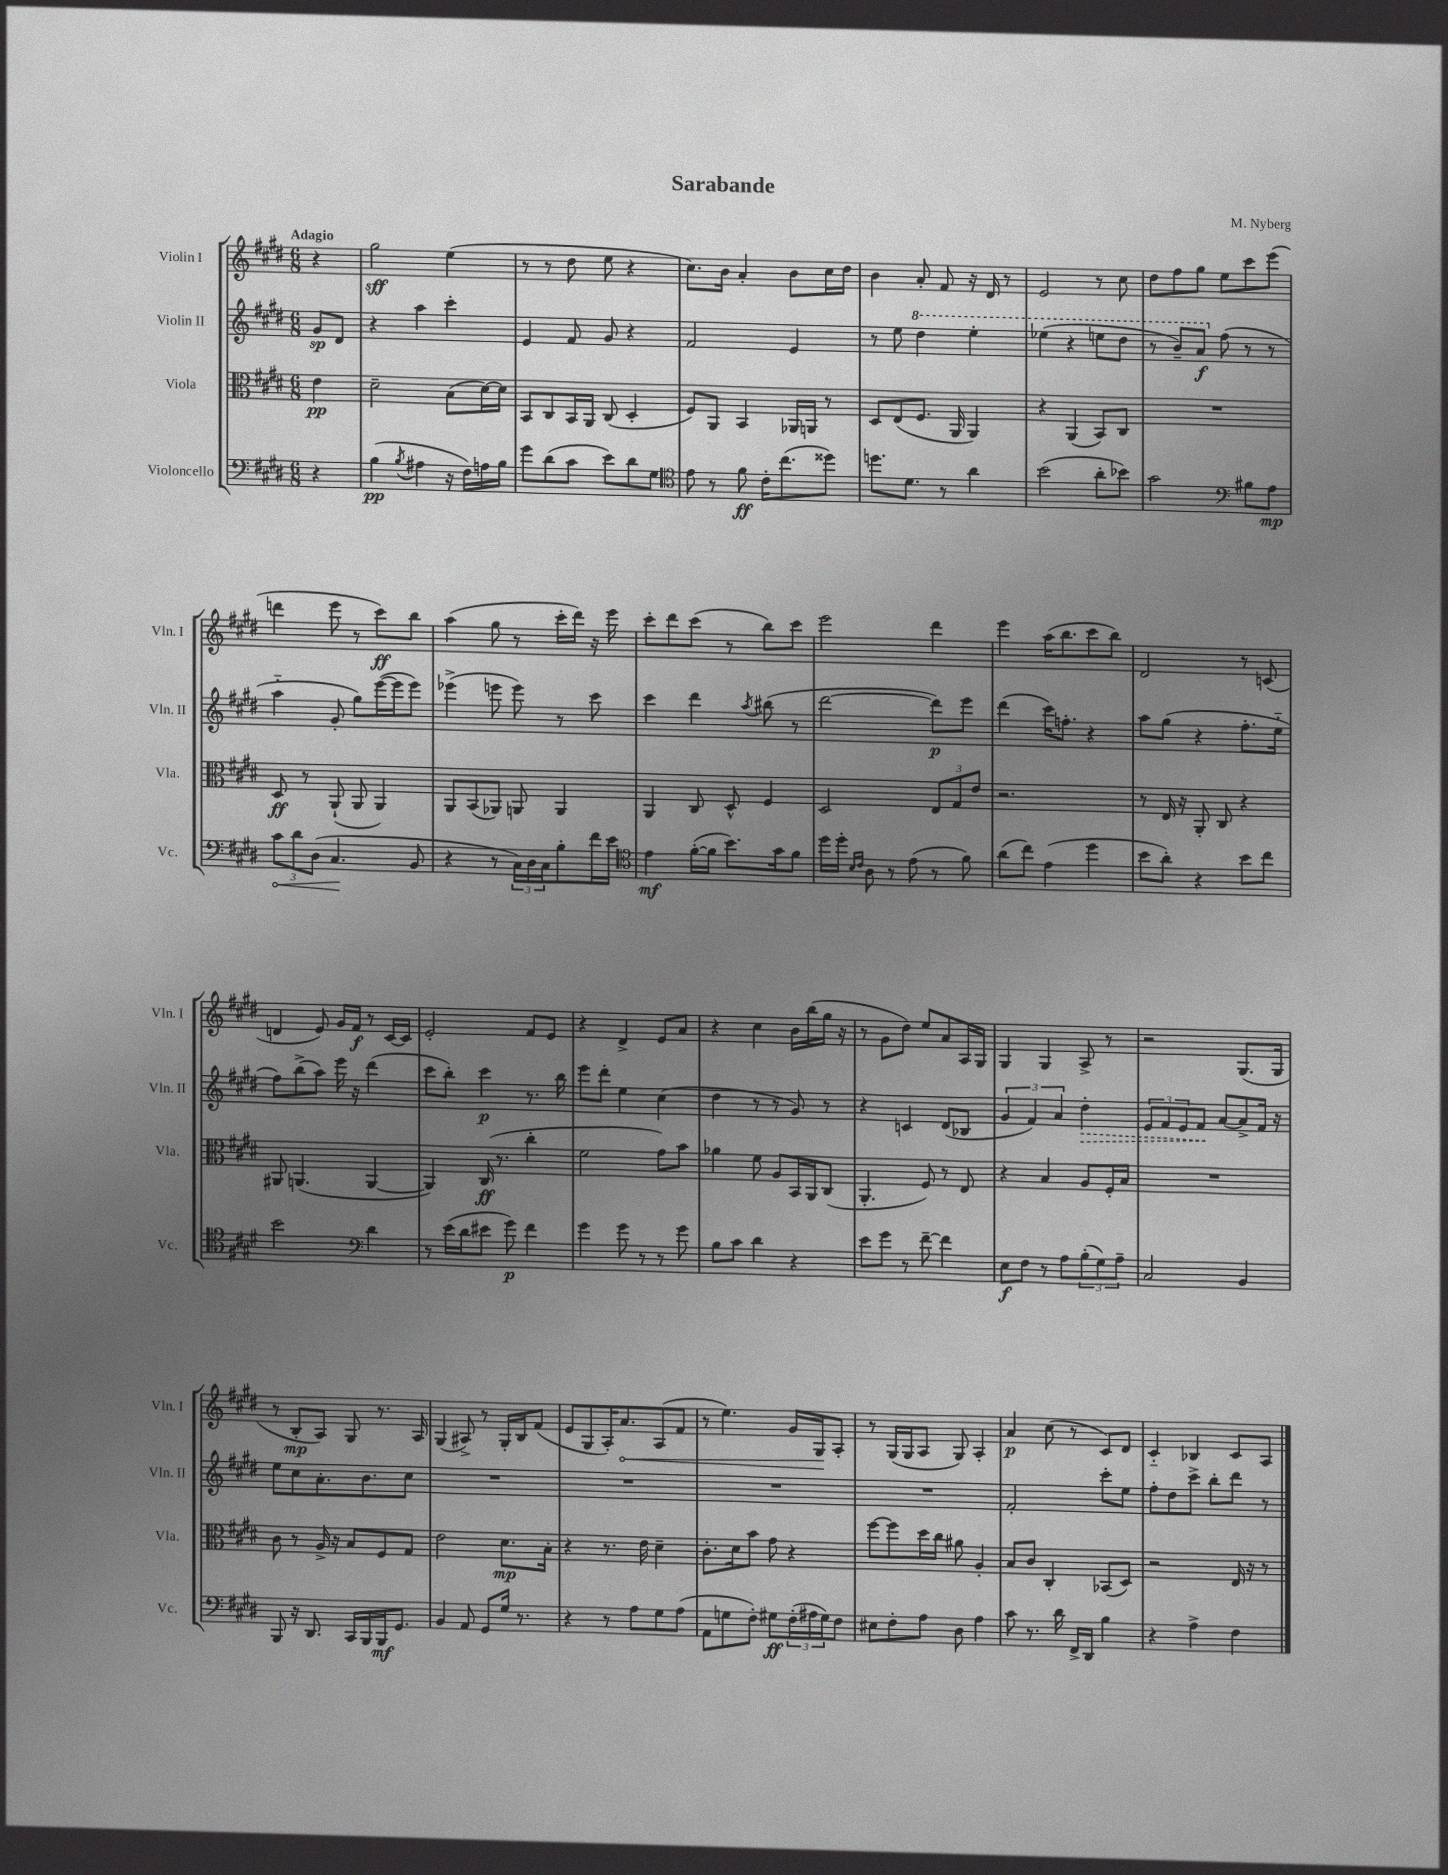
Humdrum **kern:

**kern	**dynam	**kern	**dynam	**kern	**dynam	**kern	**dynam
*part4	*part4	*part3	*part3	*part2	*part2	*part1	*part1
*staff4	*staff4	*staff3	*staff3	*staff2	*staff2	*staff1	*staff1
*I"Violoncello	*	*I"Viola	*	*I"Violin II	*	*I"Violin I	*
*I'Vc.	*	*I'Vla.	*	*I'Vln. II	*	*I'Vln. I	*
*clefF4	*	*clefC3	*	*clefG2	*	*clefG2	*
*k[f#c#g#d#]	*	*k[f#c#g#d#]	*	*k[f#c#g#d#]	*	*k[f#c#g#d#]	*
*M6/8	*	*M6/8	*	*M6/8	*	*M6/8	*
=	=	=	=	=	=	=	=
!	!	!	!	!	!	!LO:TX:a:B:t=Adagio	!
4r	.	4e\	pp	8g#/L	sp	4r	.
.	.	.	.	8d#/J	.	.	.
=1	=1	=1	=1	=1	=1	=1	=1
(4B\	pp	2d#~\	.	4r	.	2gg#\	sff
8qB/	.	.	.	.	.	.	.
4A#X\	.	.	.	4aa\	.	.	.
16r	.	(8B\L	.	4ccc#'\	.	(4ee\	.
16F#\LL)	.	.	.	.	.	.	.
16An\	.	[16d#\L)	.	.	.	.	.
16B\JJ	.	16d#\JJ]	.	.	.	.	.
=2	=2	=2	=2	=2	=2	=2	=2
8g#\L	.	8BB/L	.	4e/	.	8r	.
(8d#\	.	8C#/	.	.	.	8r	.
8c#\J	.	16BB/L	.	8f#/	.	8dd#\	.
.	.	16AA/JJ	.	.	.	.	.
8e\L)	.	(8C#/	.	8g#/	.	8ee\	.
8d#\	.	4D#'/	.	4r	.	4r	.
8G#\J	.	.	.	.	.	.	.
=3	=3	=3	=3	=3	=3	=3	=3
*clefC4	*	*	*	*	*	*	*
8e\	.	8F#/L)	.	2f#/	.	8.cc#\L)	.
8r	.	8AA/J	.	.	.	.	.
.	.	.	.	.	.	16b\Jk	.
8f#\	ff	4BB/	.	.	.	4a'/	.
16c#'\KL	.	.	.	.	.	.	.
(8.cc#\	.	.	.	.	.	.	.
.	.	16AA-X/LL	.	4e/	.	8b\L	.
.	.	16AAn/JJ	.	.	.	.	.
8dd##X\J)	.	8r	.	.	.	16cc#\L	.
.	.	.	.	.	.	16dd#\JJ	.
=4	=4	=4	=4	=4	=4	=4	=4
8.ddn\L	.	8D#/L	.	8r	.	4b\	.
.	.	(8E/	.	8ee\	.	.	.
8.d#\J	.	.	.	.	.	.	.
*	*	*	*	*8va	*	*	*
.	.	8.F#/J	.	4ddd#\	.	8a'/	.
8r	.	.	.	.	.	8f#/	.
.	.	16AA/	.	.	.	.	.
4a\	.	4AA/)	.	4eee'\	.	16r	.
.	.	.	.	.	.	16d#/	.
.	.	.	.	.	.	8r	.
=5	=5	=5	=5	=5	=5	=5	=5
(2b\	.	4r	.	(4eee-X\	.	2e/	.
.	.	(4AA/	.	4r	.	.	.
8a'\L	.	8BB/L)	.	8eeen\L	.	8r	.
8b-X\J)	.	8C#/J	.	8ddd#\J	.	8cc#\	.
=6	=6	=6	=6	=6	=6	=6	=6
2g#\	.	2.r	.	8r	.	8dd#\L	.
.	.	.	.	8bb~/L)	.	8ff#\	.
.	.	.	.	8aa/J	f	8gg#\J	.
*	*	*	*	*X8va	*	*	*
.	.	.	.	(8ff#\	.	8ee\L	.
*clefF4	*	*	*	*	*	*	*
8B#X\L	.	.	.	8r	.	8ccc#\	.
8A\J	mp	.	.	8r	.	(8eee\J	.
!!LO:LB:g=z
=7	=7	=7	=7	=7	=7	=7	=7
!	!LO:HP:b	!	!	!	!	!	!
12c#\L	<	8D#/	ff	4aa\	.	4dddn\	.
12d#\	.	.	.	.	.	.	.
.	.	8r	.	.	.	.	.
(12D#\J	.	.	.	.	.	.	.
4.C#/	.	(8AA`/	.	8g#'/	.	8eee\	.
.	.	8AA/	.	8gg#\L)	.	8r	.
.	.	4AA/)	.	([16eee\L	.	8ccc#\L)	ff
.	.	.	.	16eee\J]	.	.	.
8BB/	[	.	.	8eee\J)	.	8bb\J	.
=8	=8	=8	=8	=8	=8	=8	=8
4r	.	8AA/L	.	(4eee-X^\	.	(4aa\	.
.	.	(8BB/	.	.	.	.	.
8r	.	8AA-X/J)	.	8eeen\	.	8gg#\	.
24C#\LL)	.	8AAn/	.	8eee\)	.	8r	.
24D#\	.	.	.	.	.	.	.
24C#\J	.	.	.	.	.	.	.
8B'\	.	4AA/	.	8r	.	16ccc#'\LL	.
.	.	.	.	.	.	16ddd#\JJ)	.
16f#\L	.	.	.	8ccc#\	.	16r	.
16e\JJ	.	.	.	.	.	16eee\	.
=9	=9	=9	=9	=9	=9	=9	=9
*clefC4	*	*	*	*	*	*	*
4e\	mf	4AA/	.	4ccc#\	.	8ccc#'\L	.
.	.	.	.	.	.	8ddd#\	.
([16f#'\LL	.	8C#/	.	4ddd#\	.	(8ccc#\J	.
16f#\JJ]	.	.	.	.	.	.	.
8.b\L)	.	8D#^^/	.	.	.	8r	.
.	.	.	.	8qaa/	.	.	.
.	.	4F#/	.	(8bb#X\	.	8bb\L)	.
16g#\k	.	.	.	.	.	.	.
8f#\J	.	.	.	8r	.	8ccc#\J	.
=10	=10	=10	=10	=10	=10	=10	=10
16dd#\LL	.	2D#/	.	[2ddd#\	.	2eee\	.
16dd#'\JJ	.	.	.	.	.	.	.
16qqB/LL	.	.	.	.	.	.	.
16qqc#/JJ	.	.	.	.	.	.	.
8A\	.	.	.	.	.	.	.
8r	.	.	.	.	.	.	.
(8e\	.	.	.	.	.	.	.
8r	.	12E/L	.	8ddd#\L])	p	4ddd#\	.
.	.	12G#/	.	.	.	.	.
8f#\)	.	.	.	8eee\J	.	.	.
.	.	12e/J	.	.	.	.	.
=11	=11	=11	=11	=11	=11	=11	=11
(8a\L	.	2.r	.	(4ddd#\	.	4eee\	.
8cc#\J)	.	.	.	.	.	.	.
(4e\	.	.	.	16ccc#\KL)	.	(16aa\KL	.
.	.	.	.	8.ffn'\J	.	8.bb\	.
4dd#\	.	.	.	4r	.	8ccc#\	.
.	.	.	.	.	.	8bb\J)	.
=12	=12	=12	=12	=12	=12	=12	=12
8b\L	.	8r	.	8aa\L	.	2d#/	.
8a'\J)	.	16E/	.	(8gg#\J	.	.	.
.	.	16r	.	.	.	.	.
4r	.	8AA'/	.	4r	.	.	.
.	.	8C#/	.	.	.	.	.
8b\L	.	4r	.	8.ff#'\L	.	8r	.
8cc#\J	.	.	.	.	.	(8cn/	.
.	.	.	.	16ee\Jk	.	.	.
!!LO:LB:g=z
=13	=13	=13	=13	=13	=13	=13	=13
2b\	.	8AA#X/	.	8ff#\L)	.	4dn/	.
.	.	(4.AAn/	.	(8bb^\	.	.	.
.	.	.	.	8aa\J)	.	8e/)	.
.	.	.	.	16eee\	.	16g#/LL	.
.	.	.	.	16r	.	16f#/JJ	f
*clefF4	*	*	*	*	*	*	*
4d#\	.	[4AA/	.	(4ddd#\	.	8r	.
.	.	.	.	.	.	[16c#/LL	.
.	.	.	.	.	.	16c#/JJ]	.
=14	=14	=14	=14	=14	=14	=14	=14
8r	.	4AA/])	.	8ccc#\L	.	2e'/	.
(16e\LL	.	.	.	8bb'\J)	.	.	.
16d#\J	.	.	.	.	.	.	.
8e#X\J	.	(16C#/	ff	4ccc#\	p	.	.
.	.	8.r	.	.	.	.	.
8g#\)	p	.	.	.	.	.	.
4f#\	.	4cc#'\	.	8.r	.	8f#/L	.
.	.	.	.	.	.	8e/J	.
.	.	.	.	16bb\	.	.	.
=15	=15	=15	=15	=15	=15	=15	=15
4g#\	.	2f#\	.	8eee\L	.	4r	.
.	.	.	.	8ddd#'\J	.	.	.
8g#\	.	.	.	4ee\	.	4d#^/	.
8r	.	.	.	.	.	.	.
8r	.	8g#\L)	.	(4cc#\	.	8e/L	.
8g#\	.	8b\J	.	.	.	8a/J	.
=16	=16	=16	=16	=16	=16	=16	=16
8B\L	.	4a-X\	.	4dd#\	.	4r	.
8c#\J	.	.	.	.	.	.	.
4d#\	.	8f#\	.	8r	.	4cc#\	.
.	.	8A/L	.	8r	.	.	.
4r	.	16BB/L	.	8g#/)	.	16b\LL	.
.	.	16AA/J	.	.	.	(16bb\	.
.	.	(8C#/J	.	8r	.	16gg#\JJ	.
.	.	.	.	.	.	16r	.
=17	=17	=17	=17	=17	=17	=17	=17
8e\L	.	4.AA'/	.	4r	.	8r	.
8g#\J	.	.	.	.	.	8g#\L	.
8r	.	.	.	4cn/	.	8dd#\J)	.
[8f#~\	.	8F#/)	.	.	.	8ee/L	.
4f#\]	.	8r	.	(8d#/L	.	8a/	.
.	.	8E/	.	8B-X/J	.	16A/L	.
.	.	.	.	.	.	16G#/JJ	.
=18	=18	=18	=18	=18	=18	=18	=18
8E\L	f	4r	.	6g#/	.	4G#/	.
8F#\J	.	.	.	.	.	.	.
.	.	.	.	6f#/)	.	.	.
8r	.	4B/	.	.	.	4G#/	.
.	.	.	.	6a/	.	.	.
8A\L	.	.	.	.	.	.	.
!	!	!	!	!	!LO:HP:b	!	!
(12B'\	.	8A/L	.	4dd#'\	>	8A^/	.
12G#\)	.	.	.	.	.	.	.
.	.	16F#'/L	.	.	.	8r	.
12A~\J	.	.	.	.	.	.	.
.	.	16B/JJ	.	.	.	.	.
=19	=19	=19	=19	=19	=19	=19	=19
2C#/	.	2.r	.	12e/L	.	2r	.
.	.	.	.	12f#/	.	.	.
.	.	.	.	12e/	.	.	.
.	.	.	.	8f#/J	.	.	.
.	.	.	.	[8a/L	]	.	.
4BB/	.	.	.	8a^/]	.	(8.G#/L	.
.	.	.	.	16f#/Jk	.	.	.
.	.	.	.	16r	.	16G#/Jk	.
!!LO:LB:g=z
=20	=20	=20	=20	=20	=20	=20	=20
8BBB/	.	8c#\	.	8ee\L	.	8r	.
16r	.	8r	.	8cc#\	.	8B'/L	mp
8.DD#/	.	.	.	.	.	.	.
.	.	16A^/	.	8.a'\	.	8A/J)	.
.	.	16r	.	.	.	.	.
16CC#/LL	.	8B/L	.	.	.	8G#/	.
16BBB/	.	.	.	8.b\	.	.	.
16BBB/J	mf	8F#/	.	.	.	8.r	.
8.GG#/J	.	.	.	.	.	.	.
.	.	8G#/J	.	8cc#\J	.	.	.
.	.	.	.	.	.	16A/	.
=21	=21	=21	=21	=21	=21	=21	=21
4BB/	.	2e\	.	2.r	.	(4G#/	.
8AA/	.	.	.	.	.	8A#X^/)	.
8GG#/L	.	.	.	.	.	8r	.
16G#/Jk	.	8.d#\L	mp	.	.	16G#'/LL	.
8.r	.	.	.	.	.	16B/J	.
.	.	.	.	.	.	(8f#/J	.
.	.	16B'\Jk	.	.	.	.	.
=22	=22	=22	=22	=22	=22	=22	=22
4r	.	4r	.	2.r	.	8e/L	.
.	.	.	.	.	.	8G#/	.
8r	.	8.r	.	.	.	16A'/K)	.
!	!	!	!	!	!	!	!LO:HP:b
.	.	.	.	.	.	8.a/	<
8A\L	.	.	.	.	.	.	.
.	.	16e\	.	.	.	.	.
8G#\	.	4d#~\	.	.	.	(8A/	.
(8A\J	.	.	.	.	.	8f#/J	.
=23	=23	=23	=23	=23	=23	=23	=23
8AA\L	.	8.c#'\L	.	2.r	.	8r	.
8Gn\	.	.	.	.	.	4.ee\)	.
.	.	16d#\k	.	.	.	.	.
8F#'\J)	.	8b\J	.	.	.	.	.
8G#X\L	ff	8g#\	.	.	.	.	.
(24F#'\L	.	4r	.	.	.	16g#/LL	.
24A#X\	.	.	.	.	.	.	.
.	.	.	.	.	.	16G#/J	.
24G#\J)	.	.	.	.	.	.	.
8F#\J	.	.	.	.	.	8A'/J	[
=24	=24	=24	=24	=24	=24	=24	=24
8E#X\L	.	[8ff#\L	.	2.r	.	8r	.
8F#'\	.	8ff#\]	.	.	.	(16G#/LL	.
.	.	.	.	.	.	16G#/J	.
8A\J	.	16dd#\L	.	.	.	8A/J	.
.	.	16cc#\JJ	.	.	.	.	.
8D#\	.	8a#X\	.	.	.	8G#/)	.
4A\	.	4A'/	.	.	.	4A'/	.
=25	=25	=25	=25	=25	=25	=25	=25
8c#\	.	8B/L	.	2f#'/	.	4a/	p
8.r	.	8c#/J	.	.	.	.	.
.	.	4C#'/	.	.	.	(8cc#\	.
16d#\	.	.	.	.	.	.	.
16FF#^/LL	.	.	.	.	.	8r	.
16DD#/JJ	.	.	.	.	.	.	.
4B\	.	(8BB-X/L	.	8ccc#'\L	.	8c#/L)	.
.	.	8D#/J)	.	8ee\J	.	8d#/J	.
=26	=26	=26	=26	=26	=26	=26	=26
4r	.	2r	.	8ff#'\L	.	4c#/	.
.	.	.	.	8dd#\	.	.	.
4A^\	.	.	.	8ccc#^\J	.	4B-X/	.
.	.	.	.	8bb'\L	.	.	.
4F#\	.	16E/	.	8ddd#\J	.	8c#/L	.
.	.	16r	.	.	.	.	.
.	.	8r	.	8r	.	8A/J	.
==	==	==	==	==	==	==	==
*-	*-	*-	*-	*-	*-	*-	*-
